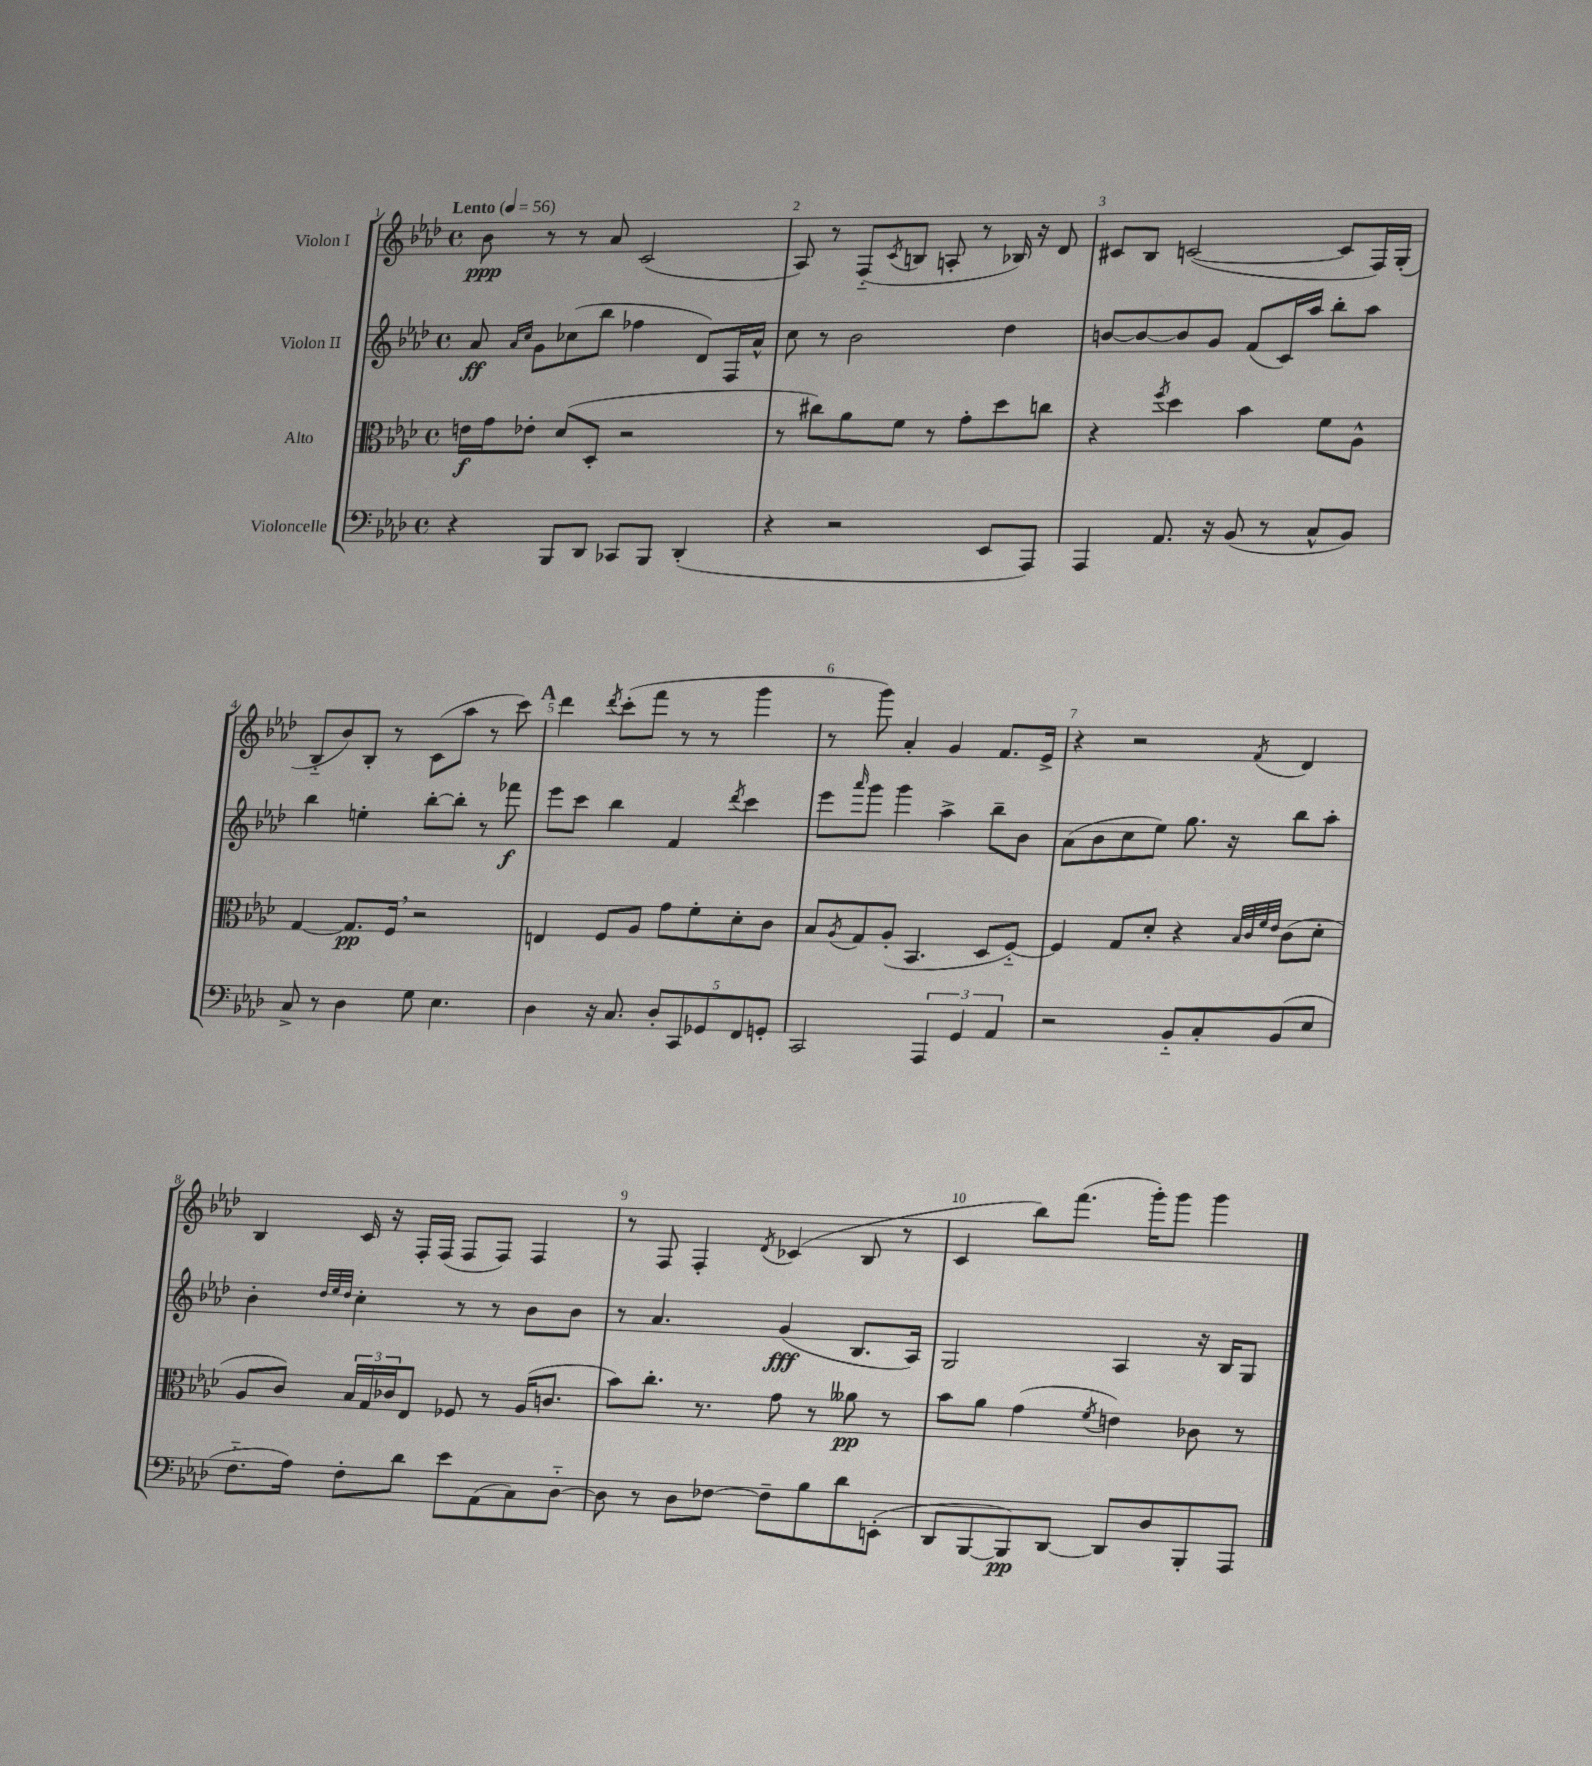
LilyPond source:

<<
\new StaffGroup <<
\new Staff = "s0" \with { instrumentName = "Violon I" } {
    \clef treble \key aes \major \defaultTimeSignature \time 4/4 \tempo "Lento" 4 = 56
    bes'8\ppp r8 r8 aes'8 c'2( |
    aes8) r8 f8-_( \acciaccatura { c'8 } b8 a8-. r8 bes16) r16 des'8 |
    cis'8 bes8 c'2~( c'8 f16) g16-.( |
    bes8-_ bes'8) bes8-. r8 c'8( aes''8 r8 c'''8) |
    \mark \markup { \bold "A" } des'''4 \acciaccatura { des'''8 } c'''8-.( f'''8 r8 r8 g'''4 |
    r8 g'''8) aes'4-. g'4 f'8. ees'16-> |
    r4 r2 \acciaccatura { f'8 } des'4 |
    bes4 c'16 r16 f16-. f16( f8 f8) f4 |
    r8 f8 f4-. \acciaccatura { des'8 } ces'4( bes8 r8 |
    c'4 bes''8) f'''8.( g'''16-.) g'''8 g'''4 \bar "|." |
}
\new Staff = "s1" \with { instrumentName = "Violon II" } {
    \clef treble \key aes \major \defaultTimeSignature \time 4/4
    aes'8\ff \grace { aes'16 c''16 } g'8 ces''8( bes''8 fes''4 des'8) f16 aes'16-^ |
    c''8 r8 bes'2 des''4 |
    b'8~ b'8~ b'8 g'8 f'8( c'16) aes''16 bes''8-. aes''8 |
    bes''4 e''4-. bes''8~-. bes''8-. r8 fes'''8\f |
    \mark \markup { \bold "A" } ees'''8 c'''8 bes''4 f'4 \acciaccatura { des'''8 } c'''4 |
    ees'''8 \grace { aes'''16 } g'''8 g'''4 aes''4-> bes''8-- bes'8 |
    aes'8( bes'8 c''8 ees''8) g''8. r16 bes''8 aes''8-. |
    bes'4-. \grace { des''32 ees''32 des''32 } c''4-. r8 r8 bes'8 bes'8 |
    r8 aes'4. g'4\fff( bes8. aes16) |
    g2 aes4 r16 bes16 g8 \bar "|." |
}
\new Staff = "s2" \with { instrumentName = "Alto" } {
    \clef alto \key aes \major \defaultTimeSignature \time 4/4
    e'16\f g'16 ees'8-. des'8( des8-. r2 |
    r8 cis''8) aes'8 f'8 r8 g'8-. des''8 c''8 |
    r4 \acciaccatura { f''8 } des''4 bes'4 f'8 aes8-^ |
    g4~ g8.\pp f16 \breathe r2 |
    \mark \markup { \bold "A" } e4 f8 aes8 g'8 f'8-. des'8-. c'8 |
    bes8 \acciaccatura { aes8 } g8 aes8-.( bes,4. des8 f8~-_) |
    f4 g8 des'8-. r4 \grace { bes32 c'32 f'32 ees'32 } c'8( des'8-. |
    aes8 c'8) \tuplet 3/2 { bes16 g16 ces'16 } ees8 fes8 r8 aes16( c'8. |
    bes'8) c''8.-. r8. g'8 r8 aeses'8\pp r8 |
    bes'8 aes'8 g'4( \acciaccatura { f'8 } e'4) ces'8 r8 \bar "|." |
}
\new Staff = "s3" \with { instrumentName = "Violoncelle" } {
    \clef bass \key aes \major \defaultTimeSignature \time 4/4
    r4 bes,,8 des,8 ces,8 bes,,8 des,4-.( |
    r4 r2 ees,8 aes,,8) |
    aes,,4 aes,8. r16 bes,8( r8 c8-^ bes,8) |
    c8-> r8 des4 g8 ees4. |
    \mark \markup { \bold "A" } des4 r16 c8. \tuplet 5/4 { des8-. c,8 ges,8 f,8 g,8-. } |
    c,2 \tuplet 3/2 { aes,,4 g,4 aes,4 } |
    r2 bes,8-_ c8-. bes,8( ees8 |
    f8.-_ aes16) f8-. des'8 ees'8 aes,8( c8) des8~-_ |
    des8 r8 des8 fes8~ fes8-- bes8 des'8 e,8-.( |
    des,8 bes,,8~ bes,,8\pp) des,8~ des,8 des8 bes,,8-. aes,,8 \bar "|." |
}
>>
>>
\layout { \context { \Score \override BarNumber.break-visibility = ##(#f #t #t) barNumberVisibility = #all-bar-numbers-visible } }
